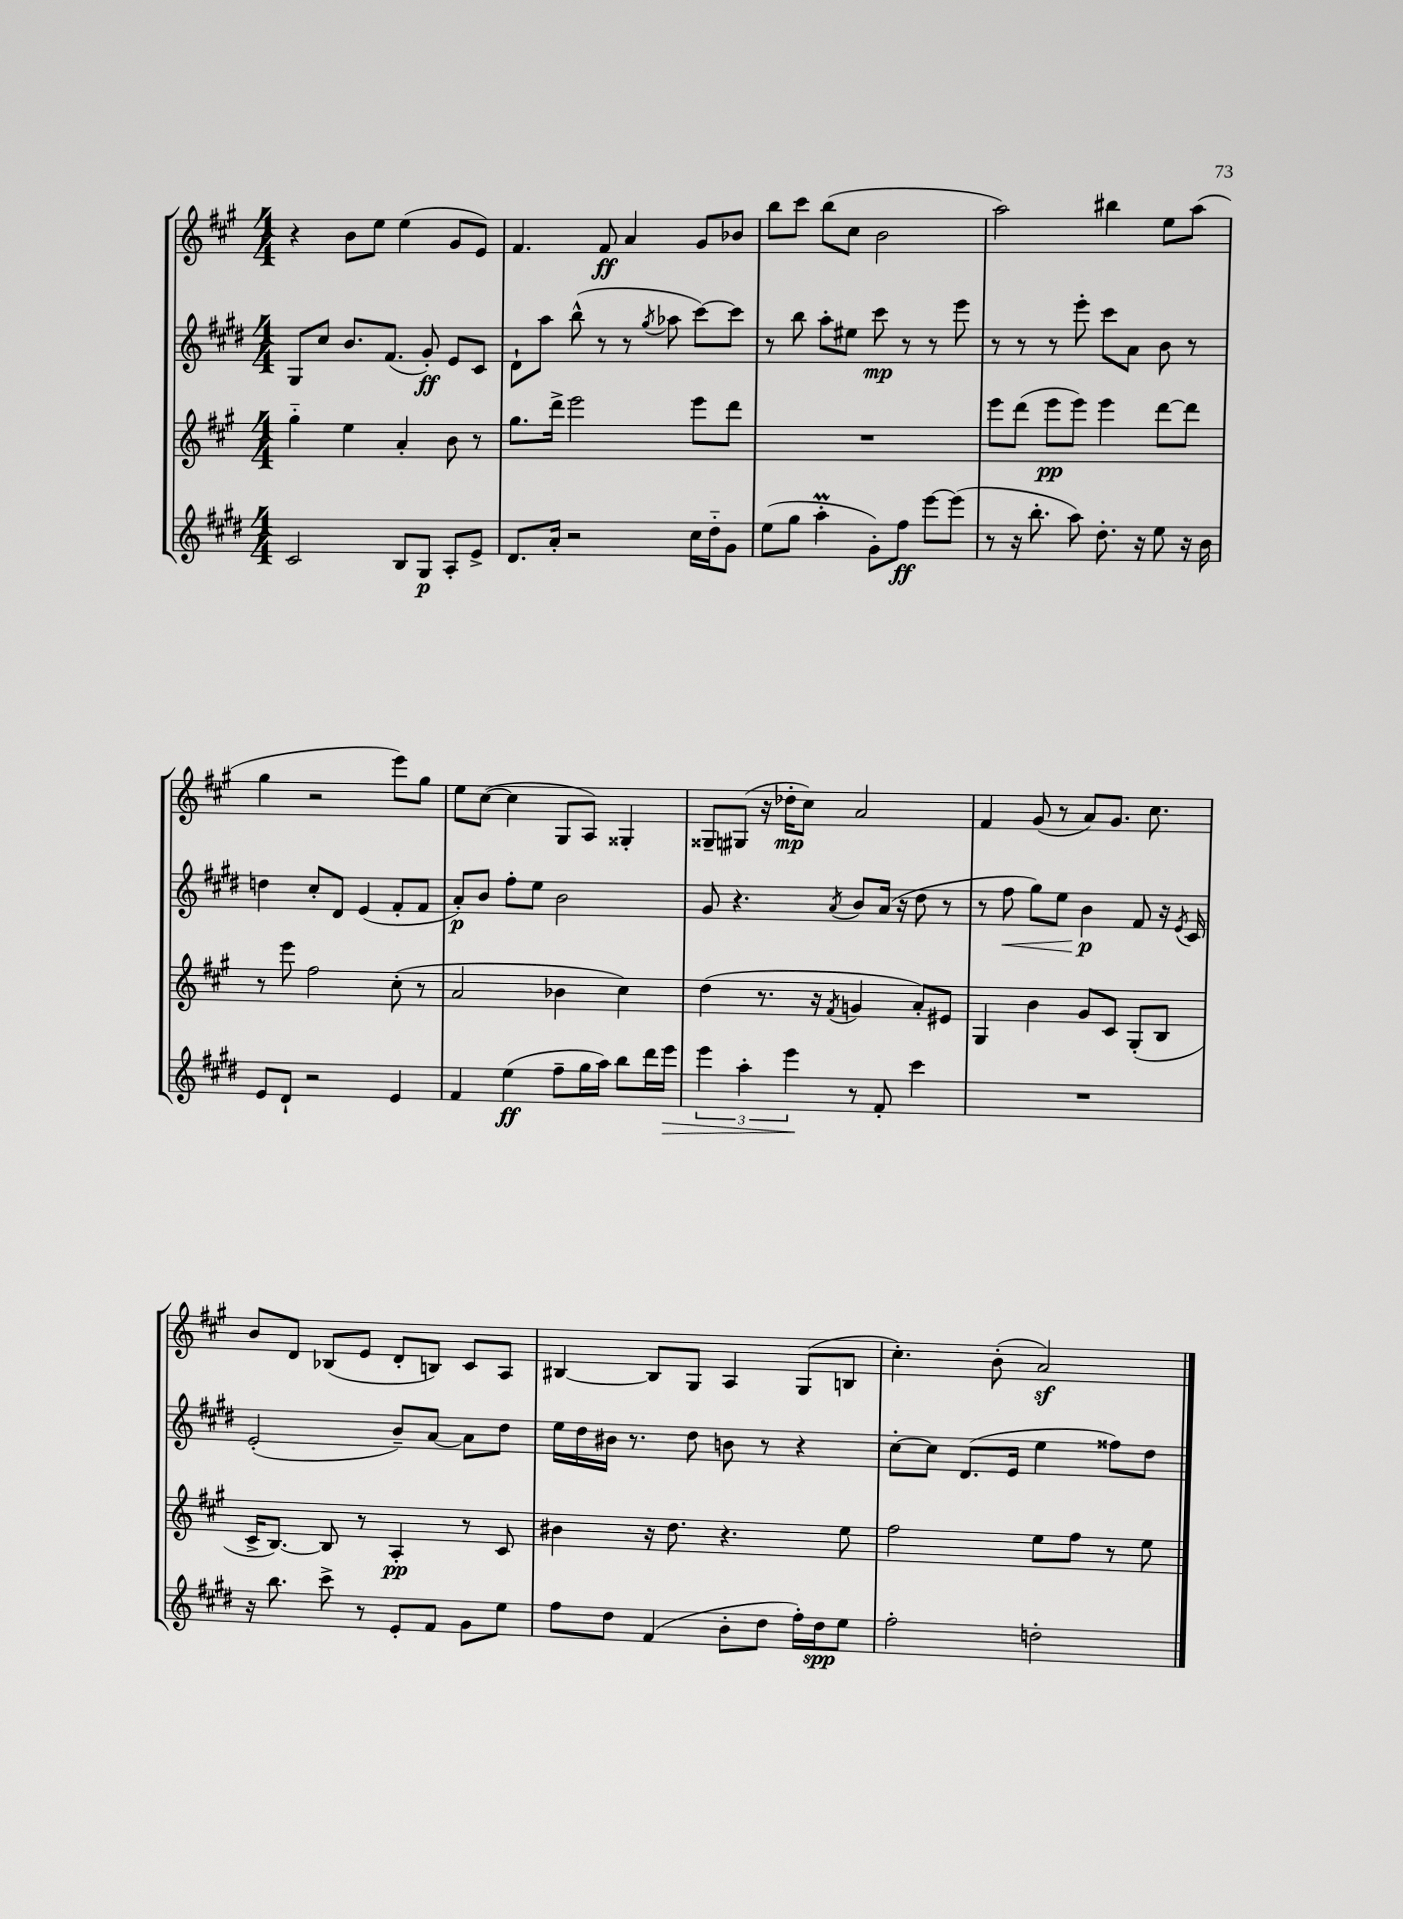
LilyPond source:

<<
\new StaffGroup <<
\new Staff = "s0" {
    \clef treble \key a \major \numericTimeSignature \time 4/4
    \autoBeamOff r4 b'8[ e''8] e''4( gis'8[ e'8]) |
    fis'4. fis'8\ff a'4 gis'8[ bes'8] |
    b''8[ cis'''8] b''8[( cis''8] b'2 |
    a''2) bis''4 e''8[ a''8]( |
    gis''4 r2 e'''8[) gis''8] |
    e''8[ cis''8]~( cis''4 gis8[ a8]) gisis4-. |
    gisis8[-- gis8]( r16 des''16[-.\mp cis''8]) a'2 |
    fis'4 gis'8( r8 a'8[) gis'8.] cis''8. |
    b'8[ d'8] bes8[( e'8] d'8[-. b8]) cis'8[ a8] |
    bis4~ bis8[ gis8] a4 gis8[( b8] |
    cis''4.-.) b'8-.( a'2\sf) \bar "|." |
}
\new Staff = "s1" {
    \clef treble \key e \major \numericTimeSignature \time 4/4
    \autoBeamOff gis8[ cis''8] b'8.[ fis'8.]( gis'8-.\ff) e'8[ cis'8] |
    dis'8[-! a''8] b''8-^( r8 r8 \acciaccatura { gis''8 } aes''8 cis'''8[~) cis'''8] |
    r8 b''8 a''8[-. eis''8] cis'''8\mp r8 r8 e'''8 |
    r8 r8 r8 e'''8-. cis'''8[ a'8] b'8 r8 |
    d''4 cis''8[-. dis'8] e'4( fis'8[-. fis'8] |
    a'8[-.\p) b'8] fis''8[-. e''8] b'2 |
    gis'8 r4. \acciaccatura { a'8 } b'8[ a'16]( r16 dis''8 r8 |
    r8 fis''8\< gis''8[) e''8] b'4\p\! fis'8 r16 \acciaccatura { e'8 } cis'16 |
    e'2-.( b'8[--) a'8]~ a'8[ dis''8] |
    e''16[ dis''16 bis'16] r8. dis''8 b'8 r8 r4 |
    cis''8[~-. cis''8] dis'8.[( e'16] e''4 fisis''8[) dis''8] \bar "|." |
}
\new Staff = "s2" {
    \clef treble \key a \major \numericTimeSignature \time 4/4
    \autoBeamOff gis''4-_ e''4 a'4-. b'8 r8 |
    gis''8.[ d'''16]-> e'''2 e'''8[ d'''8] |
    R1 |
    e'''8[ d'''8]( e'''8[\pp e'''8]) e'''4 d'''8[~ d'''8] |
    r8 e'''8 fis''2 cis''8-.( r8 |
    a'2 bes'4 cis''4) |
    d''4( r8. r16 \acciaccatura { fis'8 } g'4 a'8[-.) eis'8] |
    gis4 b'4 gis'8[ cis'8] gis8[-.( b8] |
    cis'16[-> b8.]~) b8 r8 a4-.\pp r8 cis'8 |
    bis'4 r16 d''8. r4. e''8 |
    fis''2 e''8[ fis''8] r8 e''8 \bar "|." |
}
\new Staff = "s3" {
    \clef treble \key e \major \numericTimeSignature \time 4/4
    \autoBeamOff cis'2 b8[ gis8]\p a8[-. e'8]-> |
    dis'8.[ a'16]-. r2 cis''16[ dis''16-_ gis'8] |
    e''8[( gis''8] a''4-.\prall gis'8[-.) fis''8]\ff e'''8[~ e'''8]( |
    r8 r16 b''8.-. a''8) dis''8.-. r16 e''8 r16 b'16 |
    e'8[ dis'8]-! r2 e'4 |
    fis'4 e''4\ff( fis''8[-- gis''16 a''16]) b''8[ dis'''16 e'''16]\> |
    \tuplet 3/2 { e'''4 a''4-. e'''4\! } r8 fis'8-. cis'''4 |
    R1 |
    r16 b''8. cis'''8-> r8 e'8[-. fis'8] gis'8[ e''8] |
    fis''8[ dis''8] fis'4( b'8[-. dis''8] fis''16[-.) dis''16\spp e''8] |
    fis''2-. d''2-. \bar "|." |
}
>>
>>
\layout { \context { \Score \remove "Bar_number_engraver" } }
